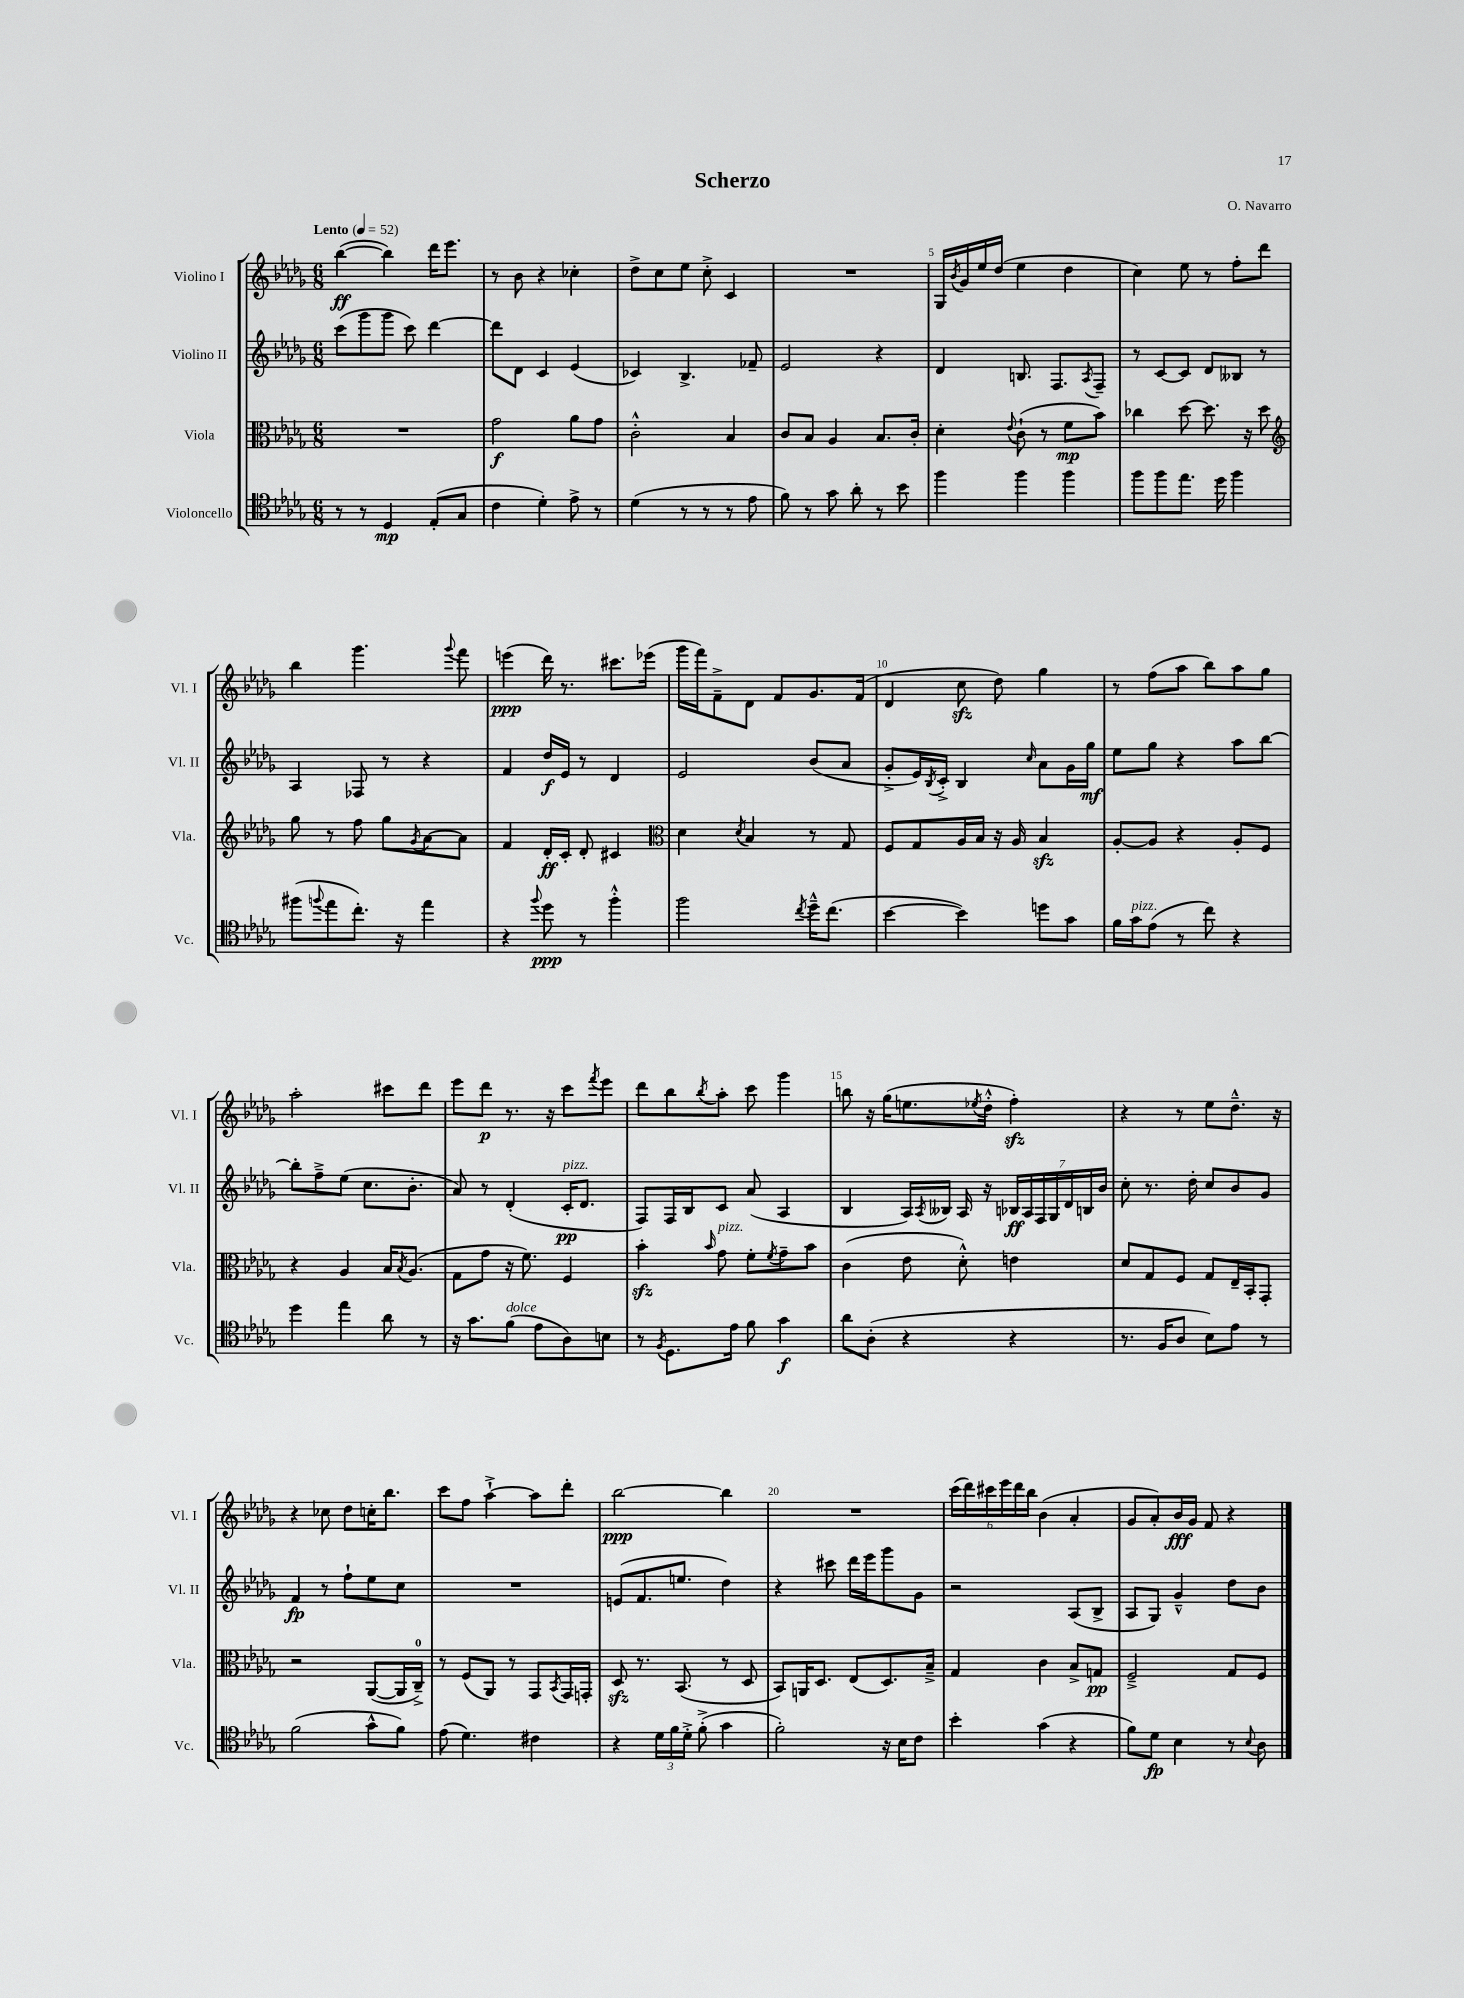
\header { title = "Scherzo" composer = "O. Navarro" }
<<
\new StaffGroup <<
\new Staff = "s0" \with { instrumentName = "Violino I" shortInstrumentName = "Vl. I" } {
    \clef treble \key des \major \numericTimeSignature \time 6/8 \tempo "Lento" 4 = 52
    bes''4~\ff( bes''4) des'''16 ees'''8. |
    r8 bes'8 r4 ces''4-. |
    des''8-> c''8 ees''8 c''8-.-> c'4 |
    R2. |
    ges16 \acciaccatura { bes'8 } ges'16 ees''16 des''16( ees''4 des''4 |
    c''4) ees''8 r8 f''8-. des'''8 |
    bes''4 ges'''4. \appoggiatura { ges'''8 } f'''8 |
    e'''4\ppp( des'''16) r8. cis'''8. ees'''16( |
    ges'''16 f'''16) f'8---> des'8 f'8 ges'8. f'16( |
    des'4 c''8\sfz des''8) ges''4 |
    r8 f''8( aes''8 bes''8) aes''8 ges''8 |
    aes''2-. cis'''8 des'''8 |
    ees'''8 des'''8\p r8. r16 c'''8 \acciaccatura { f'''8 } ees'''8 |
    des'''8 bes''8 \acciaccatura { bes''8 } aes''8-. c'''8 ges'''4 |
    b''8 r16 ges''16( e''8. \acciaccatura { ees''8 } des''16-.-^ f''4-.\sfz) |
    r4 r8 ees''8 des''8.---^ r16 |
    r4 ces''8 des''8 c''16-. bes''8. |
    c'''8 f''8 aes''4~-!-> aes''8 des'''8-. |
    bes''2~\ppp bes''4 |
    R2. |
    \tuplet 6/4 { c'''16( des'''16) cis'''16 ees'''16 des'''16 bes''16 } bes'4( aes'4-. |
    ges'8 aes'8-.) bes'16\fff ges'16 f'8 r4 \bar "|." |
}
\new Staff = "s1" \with { instrumentName = "Violino II" shortInstrumentName = "Vl. II" } {
    \clef treble \key des \major \numericTimeSignature \time 6/8
    c'''8( ges'''8 ges'''8 c'''8) des'''4~ |
    des'''8 des'8 c'4 ees'4( |
    ces'4) bes4.-> fes'8-- |
    ees'2 r4 |
    des'4 b8. f8. \acciaccatura { aes8 } f8-- |
    r8 c'8~ c'8 des'8 beses8 r8 |
    aes4 fes8 r8 r4 |
    f'4 des''16\f ees'16 r8 des'4 |
    ees'2 bes'8( aes'8 |
    ges'8-.-> ees'16) \acciaccatura { bes8 } c'16-.-> bes4 \grace { c''16 } aes'8 ges'16 ges''16\mf |
    ees''8 ges''8 r4 aes''8 bes''8~ |
    bes''8-. f''8---> ees''8( c''8. bes'8.-. |
    aes'8) r8 des'4-.( c'16-.\pp^\markup { \italic "pizz." } des'8. |
    f8) f16 bes16 c'8 aes'8( aes4 |
    bes4 aes16) \acciaccatura { aes8 } beses16 aes16 r16 \tuplet 7/4 { bes16\ff aes16 f16 ges16 des'16 b16 bes'16 } |
    c''8-. r8. des''16-. c''8 bes'8 ges'8 |
    f'4\fp r8 f''8-! ees''8 c''8 |
    R2. |
    e'8( f'8. e''8. des''4) |
    r4 cis'''8 des'''16 ees'''16 ges'''8 ges'8 |
    r2 aes8( bes8-> |
    aes8 ges8) ges'4---^ des''8 bes'8 \bar "|." |
}
\new Staff = "s2" \with { instrumentName = "Viola" shortInstrumentName = "Vla." } {
    \clef alto \key des \major \numericTimeSignature \time 6/8
    R2. |
    ges'2\f aes'8 ges'8 |
    c'2-.-^ bes4 |
    c'8 bes8 aes4 bes8. c'16-. |
    des'4-. \appoggiatura { ees'8 } c'8-!( r8 f'8\mp bes'8) |
    ces''4 des''8~ des''8. r16 des''8 |
    \clef treble ges''8 r8 f''8 ges''8 \acciaccatura { ges'8 } aes'8~ aes'8 |
    f'4 des'16-.\ff c'16-. des'8-. cis'4 |
    \clef alto des'4 \acciaccatura { des'8 } bes4 r8 ges8 |
    f8 ges8 aes16 bes16 r16 aes16 bes4\sfz |
    aes8~-. aes8 r4 aes8-. f8 |
    r4 aes4 bes16 \acciaccatura { bes8 } aes8.( |
    ges8 ges'8 r16 f'8.) f4 |
    bes'4-.\sfz \grace { bes'16 } ges'8^\markup { \italic "pizz." } f'8-. \acciaccatura { f'8 } ges'8-- bes'8 |
    c'4( ees'8 des'8-.-^) e'4 |
    des'8 ges8 f8 ges8 ees16-- bes,16-. ges,8-. |
    r2 aes,8~( aes,16 c16-0--->) |
    r8 f8( aes,8) r8 ges,8 \acciaccatura { bes,8 } ges,16 g,16-. |
    des8\sfz r8. bes,8.( r8 des8 |
    bes,8) a,16 des8. ees8( des8.) bes16---> |
    ges4 c'4 bes8-> g8\pp |
    f2---> ges8 f8 \bar "|." |
}
\new Staff = "s3" \with { instrumentName = "Violoncello" shortInstrumentName = "Vc." } {
    \clef tenor \key des \major \numericTimeSignature \time 6/8
    r8 r8 des4\mp ees8-.( ges8 |
    c'4 des'4-.) ees'8-> r8 |
    des'4( r8 r8 r8 ees'8 |
    f'8) r8 ges'8 aes'8-. r8 bes'8 |
    f''4 f''4 f''4 |
    f''8 f''8 ees''8. des''16 f''4 |
    fis''8( \appoggiatura { f''8 } ees''8 c''8.-.) r16 ees''4 |
    r4 \appoggiatura { f''8 } des''8\ppp r8 f''4-.-^ |
    f''2 \acciaccatura { c''8 } des''16---^ c''8.( |
    bes'4~ bes'4) d''8 ges'8 |
    f'16 ges'16^\markup { \italic "pizz." } ees'8( r8 c''8) r4 |
    des''4 ees''4 aes'8 r8 |
    r16 ges'8. f'8^\markup { \italic "dolce" }( ees'8 aes8) b8 |
    r8 \acciaccatura { f8 } des8. ees'16 f'8 ges'4\f |
    aes'8 aes8-.( r4 r4 |
    r8. f16 aes8 bes8) ees'8 r8 |
    f'2( ges'8-^ f'8) |
    ees'8( des'4.) cis'4 |
    r4 \tuplet 3/2 { des'16 f'16 des'16-.-> } f'8-.->( ges'4 |
    f'2-.) r16 bes16 c'8 |
    bes'4-. ges'4( r4 |
    f'8) des'8\fp bes4 r8 \appoggiatura { bes8 } aes8 \bar "|." |
}
>>
>>
\layout { \context { \Score \override BarNumber.break-visibility = ##(#f #t #t) barNumberVisibility = #(every-nth-bar-number-visible 5) } }
